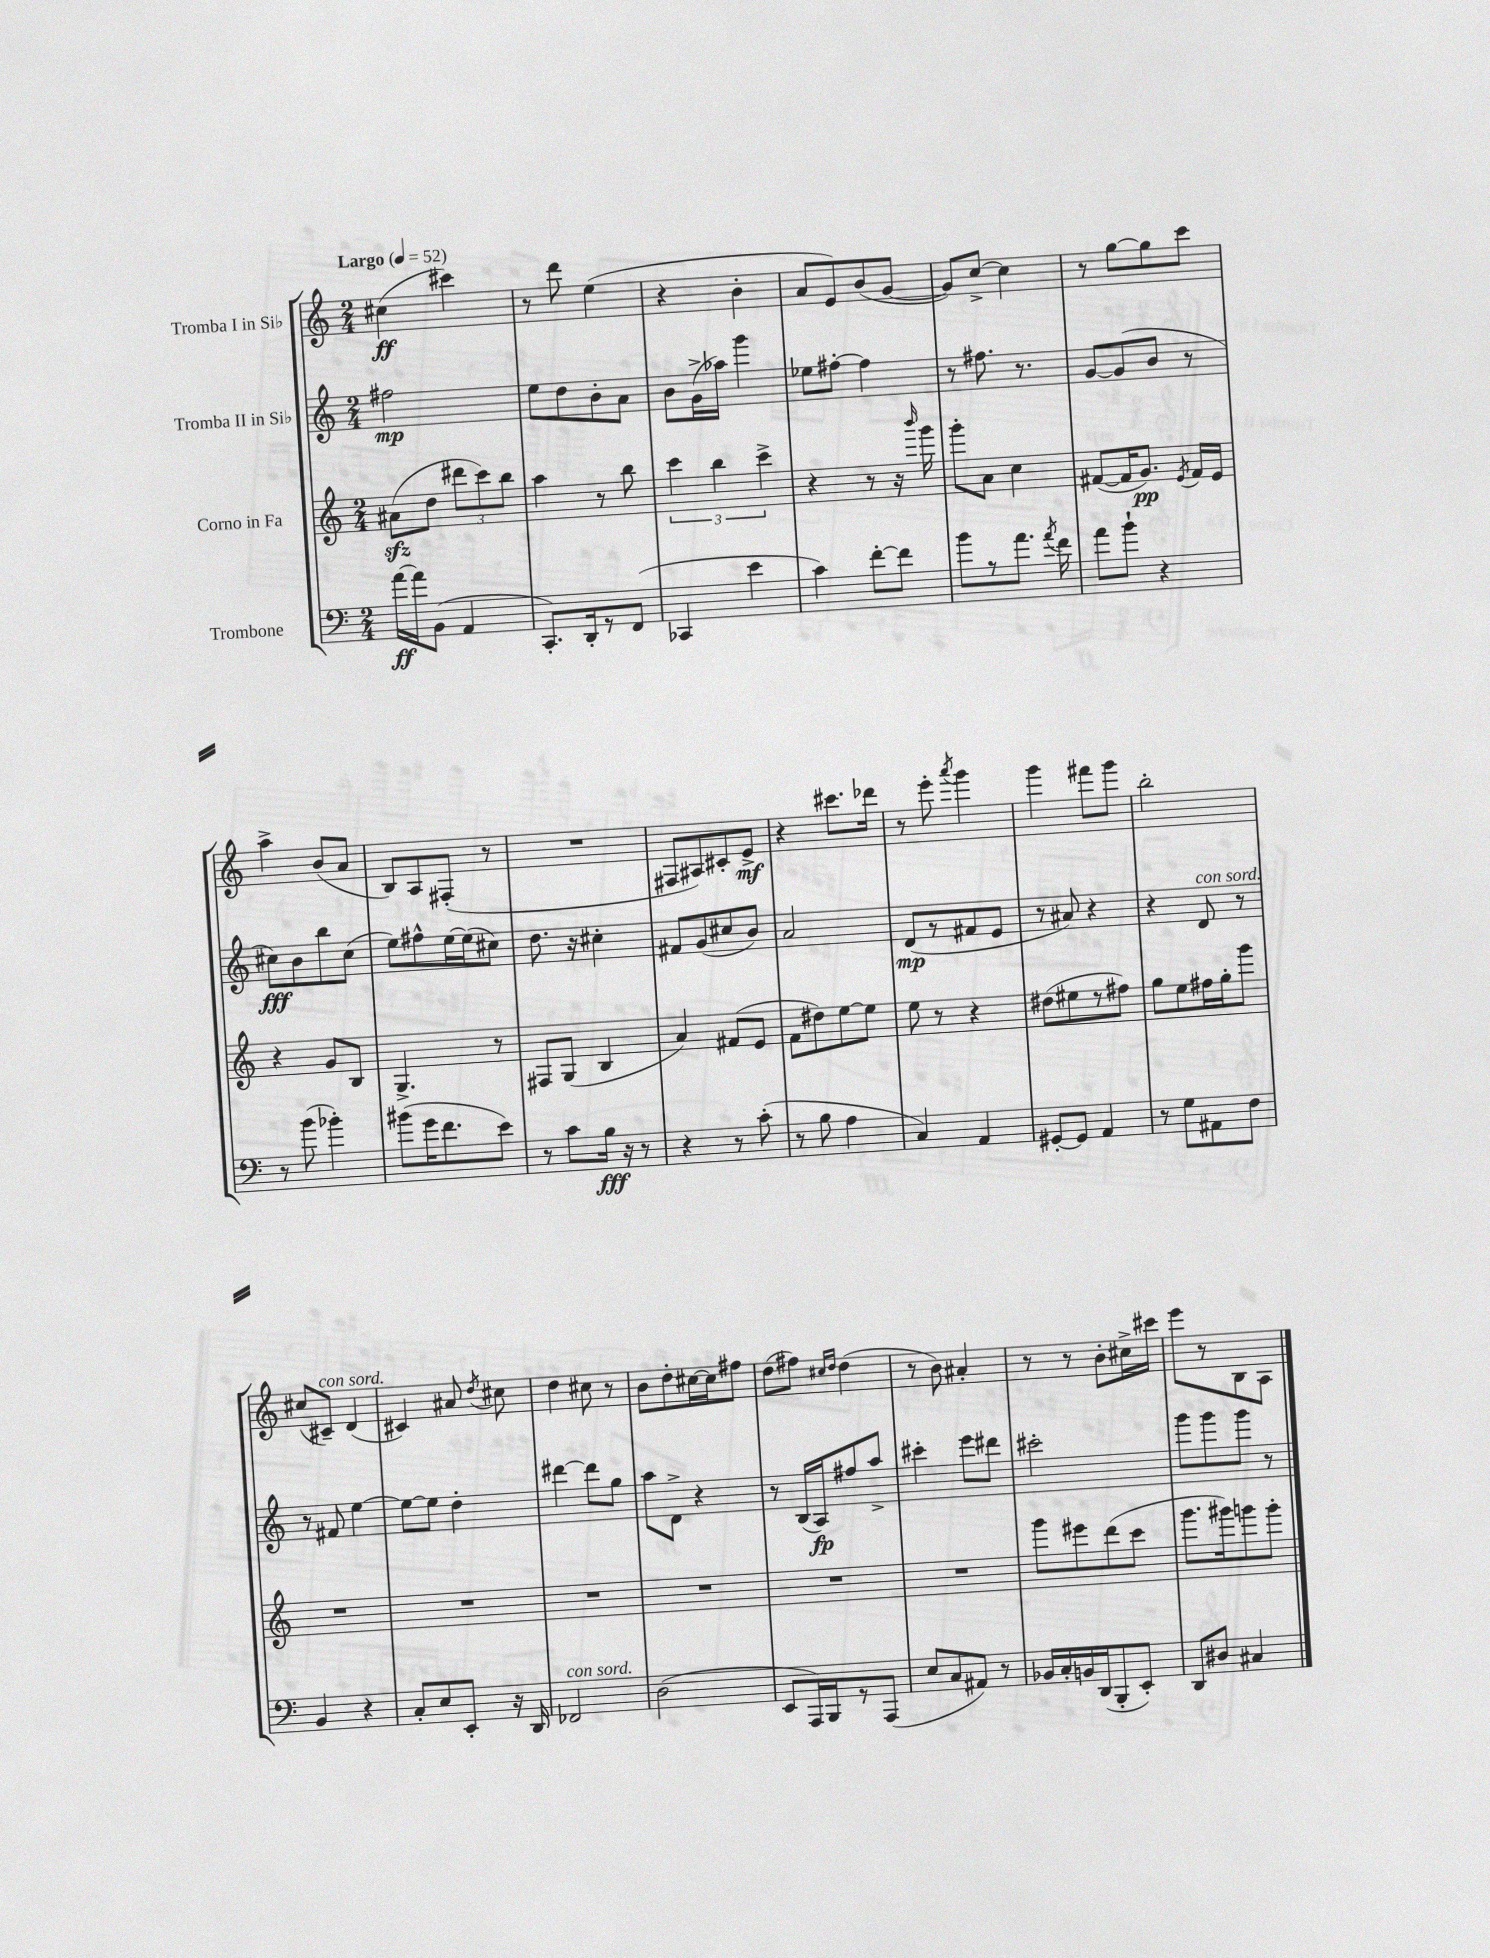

**kern	**kern	**kern	**kern
*staff4	*staff3	*staff2	*staff1
*clefF4	*clefG2	*clefG2	*clefG2
*k[]	*k[]	*k[]	*k[]
*M2/4	*M2/4	*M2/4	*M2/4
*MM52	*MM52	*MM52	*MM52
[16a	(8a#	2ff#	(4cc#
16a]	.	.	.
(8BB	8dd	.	.
4AA	12ddd#	.	4ccc#)
.	12ccc)	.	.
.	12bb	.	.
=	=	=	=
8.CC')	4aa	8ee	8r
.	.	8dd	8ddd
16DD'	.	.	.
8r	8r	8b'	(4ee
(8FF	8bb	8a	.
=	=	=	=
4CC-	6ccc	8b	4r
.	.	(16g^	.
.	6bb	.	.
.	.	16aa-)	.
4e	.	4ggg	4b'
.	6ccc^	.	.
=	=	=	=
4c)	4r	8ee-	8a
.	.	[8ff#'	8e)
[8f'	8r	4ff#]	(8b
8f]	16r	.	[8g
.	16qqbbb	.	.
.	16ggg	.	.
=	=	=	=
8b	8ggg'	8r	8g])
8r	8a	8.ff#	[8cc^
8.a	4cc	.	4cc]
.	.	8.r	.
8qa	.	.	.
16f	.	.	.
=	=	=	=
8a	([8f#	[8g	8r
8b`	16f#]	(8g]	[8gg
.	8.g)	.	.
4r	.	8b	8gg]
.	8qe	.	.
.	16f#	8r	8ccc
.	16e	.	.
=	=	=	=
8r	4r	8cc#)	4aa^
(8b	.	8b	.
4b-')	8g	8bb	(8b
.	8B	(8cc#	8a
=	=	=	=
(8b#	4.G^	8ee)	8B)
16g	.	8ff#^^	8A
8.f	.	.	.
.	.	[16ee	(8F#'
.	.	(16ee]	.
8e)	8r	8cc#)	8r
=	=	=	=
8r	8F#	8.dd	2r
8c	(8G	.	.
.	.	16r	.
16B	4B	4cc#'	.
16r	.	.	.
8r	.	.	.
=	=	=	=
4r	4a)	8f#	8F#
.	.	(8g	8A#)
8r	(8f#	8cc#	8c#'
(8c'	8e	8b)	8e^
=	=	=	=
8r	8f	2a	4r
8B	8dd#)	.	.
4A	[8ee	.	8.ccc#
.	8ee]	.	.
.	.	.	16ddd-
=	=	=	=
4C)	8ee	(8d	8r
.	8r	8r	8eee'
.	.	.	8qaaa
4AA	4r	8f#	4ggg
.	.	8e	.
=	=	=	=
[8GG#'	(8dd#	8r	4ggg
8GG#]	8ee#	8a#)	.
4AA	8r	4r	8fff#
.	8ff#)	.	8ggg
=	=	=	=
8r	8gg	4r	2bb'
8G	8ee	.	.
8AA#	16ff#	8d	.
.	16gg'	.	.
8F	8ggg	8r	.
=	=	=	=
4BB	2r	8r	(8cc#
.	.	8f#	8c#~)
4r	.	[4ee	(4d
=	=	=	=
8C'	2r	8ee_	4c#)
8E	.	8ee]	.
8EE'	.	4dd'	8a#
.	.	.	8qdd
16r	.	.	8cc#
16DD	.	.	.
=	=	=	=
2FF-	2r	[4ddd#	4dd
.	.	8ddd#]	8cc#
.	.	8gg	8r
=	=	=	=
(2D	2r	8aa	8b
.	.	8d^	8dd'
.	.	4r	[16cc#
.	.	.	16cc#]
.	.	.	8ff#
=	=	=	=
8EE	2r	8r	(8dd
16AAA)	.	(16B	8ff#)
16BBB	.	16A)	.
.	.	.	16qqcc#
.	.	.	16qqdd
8r	.	8ff#	(4dd
(8AAA	.	8aa^	.
=	=	=	=
8E	2r	4ccc#'	8r
8C	.	.	8b)
8AA#)	.	8eee	4a#'
8r	.	8ddd#	.
=	=	=	=
16BB-	8ggg	2ccc#'	8r
16C'	.	.	.
16BB	8eee#	.	8r
(16DD	.	.	.
8BBB'	(8ddd	.	8b'
8EE')	8ccc	.	16cc#^
.	.	.	16ccc#
=	=	=	=
8DD	8.ggg	8ggg	8eee
8D#	.	8ggg	8r
.	16ggg#)	.	.
4C#	8ggg	8ggg	8B
.	8ggg'	8r	8A
==	==	==	==
*-	*-	*-	*-
